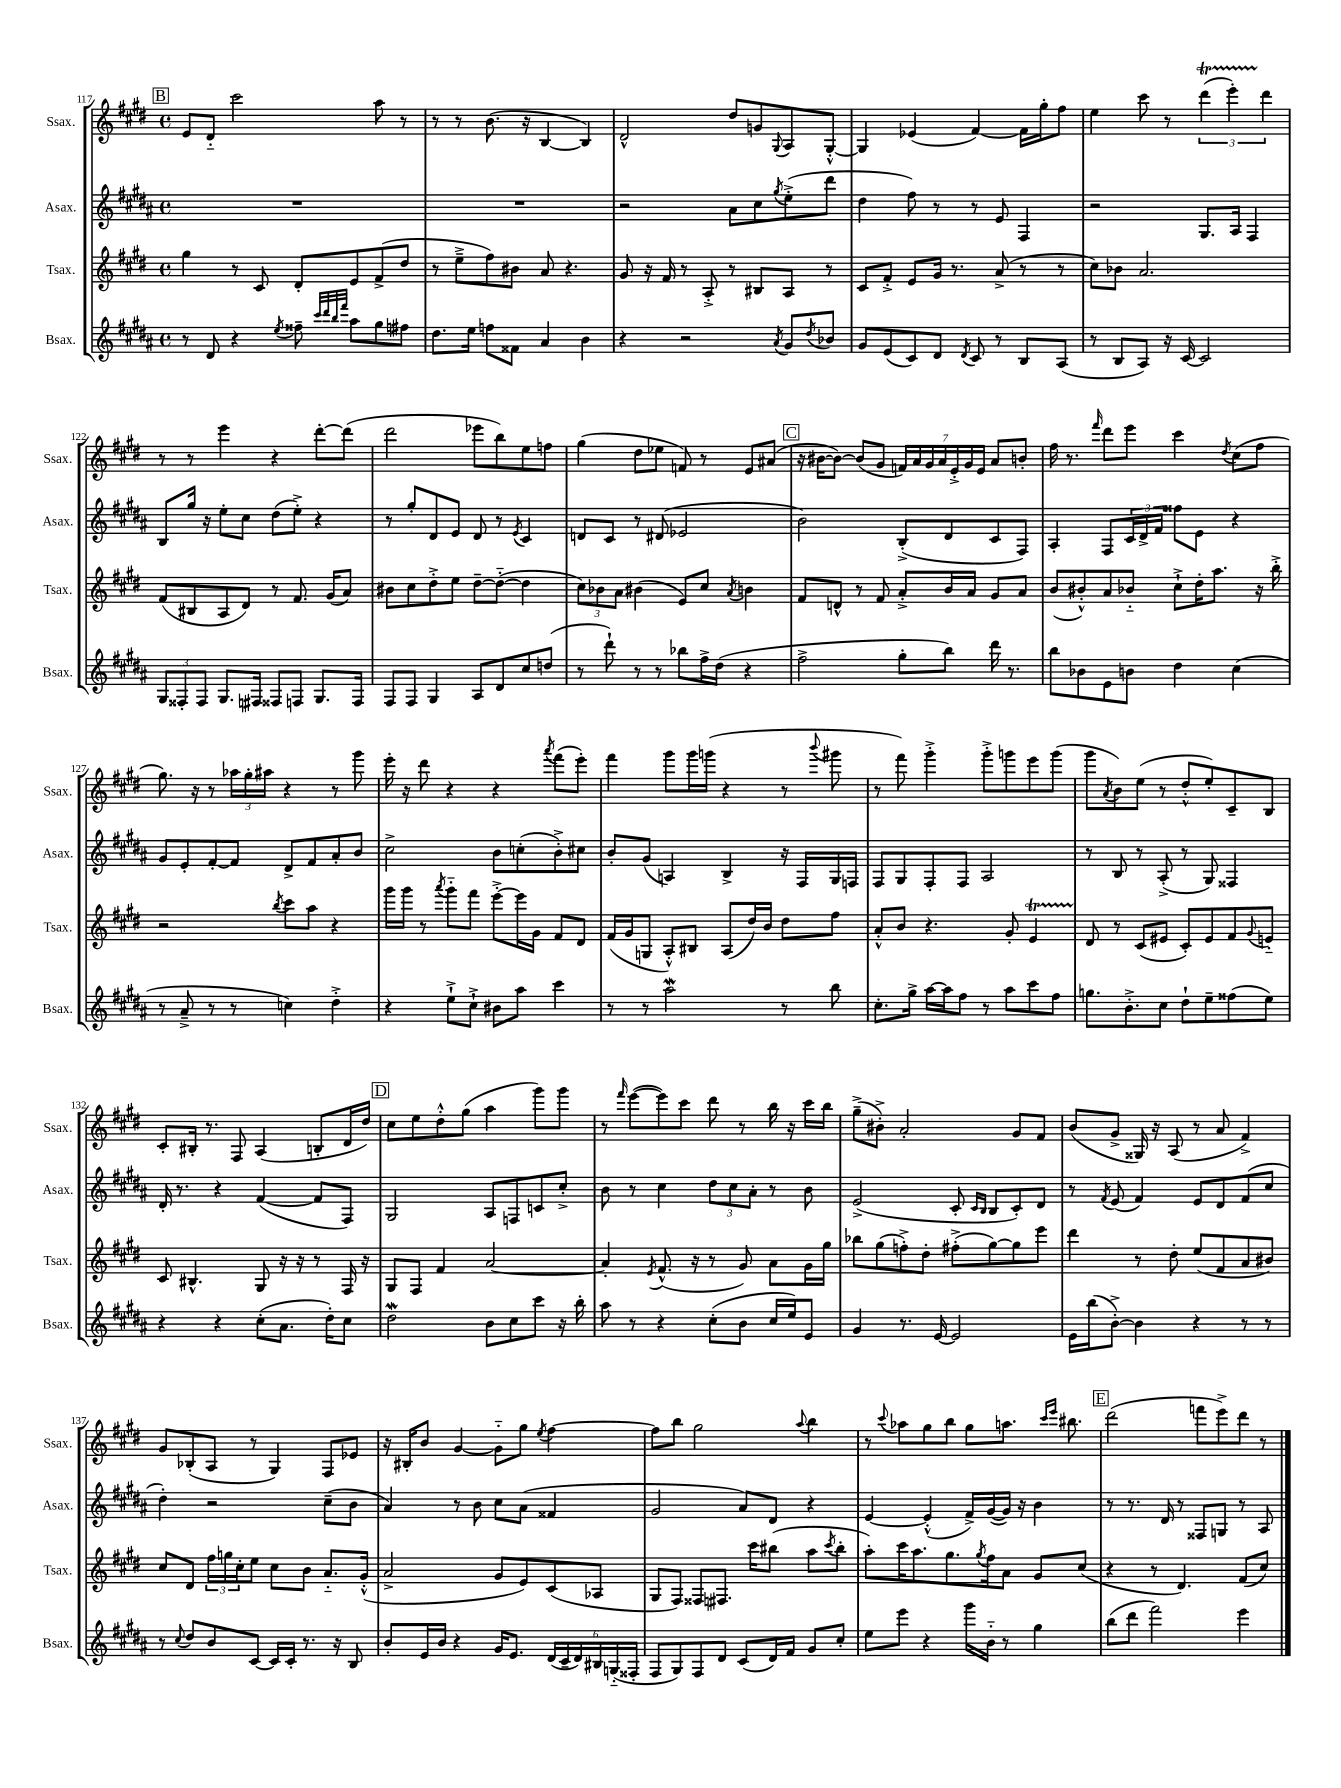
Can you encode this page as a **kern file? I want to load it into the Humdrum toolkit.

**kern	**kern	**kern	**kern
*part4	*part3	*part2	*part1
*staff4	*staff3	*staff2	*staff1
*I"Bsax.	*I"Tsax.	*I"Asax.	*I"Ssax.
*I'Bsax.	*I'Tsax.	*I'Asax.	*I'Ssax.
*clefG2	*clefG2	*clefG2	*clefG2
*k[f#c#g#d#a#]	*k[f#c#g#d#]	*k[f#c#g#d#a#]	*k[f#c#g#d#]
*M4/4	*M4/4	*M4/4	*M4/4
*met(c)	*met(c)	*met(c)	*met(c)
!!LO:REH:place=s1:t=B
=117	=117	=117	=117
8r	4gg#\	1r	8e/L
8d#/	.	.	8d#/J
4r	8r	.	2ccc#\
.	8c#/	.	.
8qee/	.	.	.
8ff##X~\	8d#'/L	.	.
32qqccc#/LLL	.	.	.
32qqddd#/	.	.	.
32qqbb/	.	.	.
32qqfff#/JJJ	.	.	.
8aa#\L	8e/	.	.
8gg#\	(8f#^/	.	8aa\
8ff#X\J	8dd#/J	.	8r
=118	=118	=118	=118
8.dd#\L	8r	1r	8r
.	8ee~^\L	.	8r
16ee\Jk	.	.	.
8ffn\L	8ff#\)	.	(8.b\
8f##X\J	8b#X\J	.	.
.	.	.	16r
4a#/	8a/	.	[4B/
.	4.r	.	.
4b\	.	.	4B/])
=119	=119	=119	=119
4r	8g#/	2r	2d#^^/
.	16r	.	.
.	16f#/	.	.
2r	8r	.	.
.	8A'^/	.	.
.	8r	8a#\L	8dd#/L
.	8B#X/L	8cc#\	8gn/
8qa#/	.	8qgg#/	8qqG#/
8g#/L	8A/J	(8ee'^\	8A/
8qdd#/	.	.	.
8b-X/J	8r	8ddd#\J	[8G#'^^/J
=120	=120	=120	=120
8g#/L	8c#/L	4dd#\	4G#/]
(8e/	8f#'^/J	.	.
8c#/)	8e/L	8ff#\)	(4e-X/
8d#/J	16g#/Jk	8r	.
.	8.r	.	.
8qd#/	.	.	.
8c#/	.	8r	[4f#/)
8r	(8a^/	8e/	.
8B/L	8r	4F#/	16f#\LL]
.	.	.	16gg#'\J
(8A#/J	8r	.	8ff#\J
=121	=121	=121	=121
8r	8cc#\L)	2r	4ee\
8B/L	8b-X\J	.	.
8A#/J)	2.a/	.	8ccc#\
16r	.	.	8r
[16c#/	.	.	.
2c#/]	.	8.G#/L	(6ddd#t\
.	.	.	6eeeTTT'\)
.	.	16A#/Jk	.
.	.	4F#/	.
.	.	.	6ddd#\
!!LO:LB:g=z
=122	=122	=122	=122
12G#/L	(8f#/L	8B/L	8r
12F##X'/	.	.	.
.	8B#X/	16gg#/Jk	8r
12F##/J	.	.	.
.	.	16r	.
8.G#/L	8A/	8ee'\L	4eee\
.	8d#/J)	8cc#\J	.
16F#X/Jk	.	.	.
8F##X/L	8r	(8dd#\L	4r
8Fn/J	8.f#/	8ee'^\J)	.
8.G#/L	.	4r	[8ddd#'\L
.	(16g#/KL	.	.
.	8a/J)	.	(8ddd#\J]
16F/Jk	.	.	.
=123	=123	=123	=123
8F#/L	8b#X\L	8r	2ddd#\
8F#/J	8cc#\	8gg#'/L	.
4G#/	8dd#'^\	8d#/	.
.	8ee\J	8e/J	.
8A#/L	[8dd#~\L	8d#/	8eee-X\L
8d#/	(8dd#\J_	8r	8bb\)
.	.	8qe/	.
8cc#/	4dd#\]	4c#/	8ee\
(8ddn/J	.	.	8ffn\J
=124	=124	=124	=124
8r	12cc#\L)	8dn/L	(4gg#\
.	12b-X\	.	.
8ddd#`\)	.	8c#/J	.
.	12a\J	.	.
8r	(4b#X\	8r	8dd#\L
8r	.	(8d#X/	8ee-X\J
8bb-X\L	8e/L)	2e-X/	8fn/)
16ff#^\L	8cc#/J	.	8r
(16dd#\JJ	.	.	.
.	8qa/	.	.
4r	4bn\	.	8e/L
.	.	.	(8a#X/J
!!LO:REH:place=s1:t=C
=125	=125	=125	=125
2ff#^\	8f#/L	2b\)	16r
.	.	.	[16b#X\KL
.	8dn^^/J	.	8b#\J_)
.	8r	.	(8b#/L]
.	8f#/	.	8g#/J
8gg#'\L	8a'^/L	(8B'^/L	28fn/LL)
.	.	.	28a/
.	.	.	28g#/
.	.	.	28a/
8bb\J)	16b/L	8d#/	.
.	.	.	28e'^/
.	.	.	28g#/
.	16a/JJ	.	.
.	.	.	28e/JJ
16ddd#\	8g#/L	8c#/	8a/L
8.r	.	.	.
.	8a/J	8F#/J)	8bn'/J
=126	=126	=126	=126
8bb\L	(8b/L	4A#'/	16ff#\
.	.	.	8.r
8b-X\	8b#X'^^/)	.	.
.	.	.	16qqfff#/
8e\	8a/	8F#/L	8ddd#\L
8bn\J	8b-X/J	24c#/L	8eee\J
.	.	24d#^/	.
.	.	24f#/JJ	.
4dd#\	8cc#`^\L	8ff##X\L	4ccc#\
.	16dd#'\K	8e\J	.
.	8.aa\J	.	.
.	.	.	8qdd#/
(4cc#\	.	4r	(8cc#\L
.	16r	.	8ff#\J
.	16bb'^\	.	.
!!LO:LB:g=z
=127	=127	=127	=127
8r	2r	8g#/L	8.gg#\)
8a#~^/	.	8e'/	.
.	.	.	16r
8r	.	[8f#'/	8r
8r	.	8f#/J]	24aa-X\LL
.	.	.	24gg#'\
.	.	.	24aa#X\JJ
.	8qbb/	.	.
4ccn\)	8ccc#\L	8d#^/L	4r
.	8aa\J	8f#/	.
4dd#'^\	4r	8a#'/	8r
.	.	8b/J	8ggg#\
=128	=128	=128	=128
4r	16ggg#\LL	2cc#^\	16eee'\
.	16ggg#\JJ	.	16r
.	8r	.	8ddd#\
.	8qaaa/	.	.
8ee`^\L	8ggg#\L	.	4r
8cc#`^\J	8fff#\J	.	.
8b#X\L	[8eee'^\L	8b\L	4r
8aa#\J	16eee\L]	(8ccn'\	.
.	16g#\JJ	.	.
.	.	.	8qaaa/
4ccc#\	8f#/L	8b'^\)	(8fff#\L
.	8d#/J	8cc#X\J	8eee'\J)
=129	=129	=129	=129
8r	(16f#/LL	8b'/L	4fff#\
.	16g#/J	.	.
8r	8Gn/J	(8g#/J	.
2aa#W\	8A'^^/L)	4An/)	8ggg#\L
.	8B#X/J	.	16ggg#\L
.	.	.	(16gggn\JJ
.	(8A/L	4B^/	4r
.	16dd#/L)	.	.
.	16b/JJ	.	.
8r	8dd#\L	16r	8r
.	.	16F#/LL	.
.	.	.	8qqbbb/
8bb\	8ff#\J	16G#/	8ggg#X\
.	.	16Fn/JJ	.
=130	=130	=130	=130
8.cc#'\L	8a'^^/L	8F#/L	8r
.	8b/J	8G#/	8fff#\)
16gg#^\Jk	.	.	.
[16aa#\LL	4.r	8F#'/	4ggg#'^\
16aa#\J]	.	.	.
8ff#\J	.	8F#/J	.
8r	.	2A#/	8ggg#'^\L
8aa#\L	8g#'/	.	8gggn\
8ccc#\	4eT/	.	8eee\
8ff#\J	.	.	(8ggg\J
=131	=131	=131	=131
8.ggn\L	8d#/	8r	8ggg#\L
.	.	.	8qa/
.	8r	8B/	8b\)
8.b'^\	.	.	.
.	(8c#/L	8r	(8ee\J
8cc#\J	8e#X/J	(8A#'^/	8r
8dd#`\L	8c#'/L)	8r	8dd#'^^/L
8ee~\	8e#/	8G#/)	8ee'/)
(8ff##X\	8f#/	4F##X/	8c#~/
.	8qqg#/	.	.
8ee\J)	8en/J	.	8B/J
!!LO:LB:g=z
=132	=132	=132	=132
4r	8c#/	16d#'/	8c#'/L
.	.	8.r	.
.	4.B#X^^/	.	16B#X'/Jk
.	.	.	8.r
4r	.	4r	.
.	.	.	8F#/
(8cc#'\L	8G#/	([4f#/	(4A/
8.a#\J	16r	.	.
.	16r	.	.
.	8r	8f#/L]	8Bn'/L
16dd#'\KL)	.	.	.
8cc#\J	16F#/	8F#/J)	16d#/L
.	16r	.	16dd#/JJ)
!!LO:REH:place=s1:t=D
=133	=133	=133	=133
2dd#W\	8G#/L	2G#/	8cc#\L
.	8F#/J	.	8ee\
.	4f#/	.	8dd#'^^\
.	.	.	(8gg#\J
8b\L	[2a/	8A#/L	4aa\
8cc#\	.	8Fn/	.
8ccc#\J	.	8cn/	8ggg#\L)
16r	.	8cc#'^/J	8ggg#\J
16bb'\	.	.	.
=134	=134	=134	=134
8aa#\	4a'/]	8b\	8r
.	.	.	16qqfff#/
8r	.	8r	([8eee\L
.	8qe/	.	.
4r	(8.f#^^/	4cc#\	8eee\])
.	.	.	8ccc#\J
.	16r	.	.
(8cc#'\L	8r	12dd#\L	8ddd#\
.	.	12cc#\	.
8b\J	8g#/)	.	8r
.	.	12a#'\J	.
16cc#/LL	8a\L	8r	16bb\
16ee/J)	.	.	16r
8e/J	16g#\L	8b\	16ccc#\LL
.	16gg#\JJ	.	16bb\JJ
=135	=135	=135	=135
4g#/	8bb-X\L	(2e^/	(8gg#~^\L
.	(8gg#\	.	8b#X'^\J)
8.r	8ffn'^\)	.	2a'/
.	8dd#'\J	.	.
[16e/	.	.	.
2e/]	(8ff#X'^\L	8c#'/	.
.	.	16qqc#/LL	.
.	.	16qqB/JJ	.
.	[8gg#\)	8B/L	.
.	8gg#\]	8c#'/)	8g#/L
.	8eee\J	8d#/J	8f#/J
=136	=136	=136	=136
16e\LL	4ddd#\	8r	(8b/L
(16bb\J	.	.	.
.	.	8qf#/	.
[8b'^\J)	.	(8e/	8g#^/J
4b\]	8r	4f#/)	16G##X/)
.	.	.	16r
.	8dd#'\	.	(8A/
4r	(8ee/L	8e/L	8r
.	8f#/	8d#/	8a/
8r	8a/	(8f#/	4f#^/)
8r	8b#X/J)	8cc#/J	.
!!LO:LB:g=z
=137	=137	=137	=137
8r	8cc#/L	4dd#'\)	8g#/L
8qqcc#/	.	.	.
8dd#/L	8d#/J	.	(8B-X'/
8b/	24ff#\LL	2r	8A/J
.	24ggn\	.	.
.	24cc#'\J	.	.
[8c#/J	8ee\J	.	8r
16c#/LL]	8cc#\L	.	4G#/)
16c#'/JJ	.	.	.
8.r	8b\J	.	.
.	8.a/L	(8cc#~\L	8F#/L
16r	.	.	.
8B/	.	8b\J	8e-X/J
.	(16g#'^^/Jk	.	.
=138	=138	=138	=138
8b'/L	2a^/	4a#/)	16r
.	.	.	16B#X'/KL
16e/L	.	.	8b/J
16b/JJ	.	.	.
4r	.	8r	[4g#/
.	.	8b\	.
16g#/KL	8g#/L	8cc#\L	8g#\L]
8.e/J	.	.	.
.	8e/)	(8a#\J	8gg#\J
.	.	.	8qee/
(24d#/LL	(8c#/	4f##X/	[4ff#\
24c#~/	.	.	.
24d#/)	.	.	.
24B#X/	8A-X/J	.	.
(24Gn/	.	.	.
24F##X'/JJ	.	.	.
=139	=139	=139	=139
8F#/L	8G#/L	2g#/	8ff#\L]
8G#/)	8F#/J)	.	8bb\J
8F#/	8F##X/L	.	2gg#\
8d#/J	8.F#X/J	.	.
(8c#/L	.	8a#/L)	.
.	16ccc#\KL	.	.
16d#/L)	(8bb#X\J	8d#/J	.
16f#/JJ	.	.	.
.	.	.	8qqaa/
8g#/L	8aa\L	4r	4bb\
.	8qccc#/	.	.
8cc#'/J	8bb#'\J	.	.
=140	=140	=140	=140
8ee\L	8aa'\L)	[4e/	8r
.	.	.	8qqccc#/
8eee\J	16ccc#\K	.	8aa-X\L
.	8.aa\	.	.
4r	.	(4e'^^/]	8gg#\
.	8.gg#\	.	8bb\J
16ggg#\LL	.	16f#^/LL)	8gg#\L
.	8qgg#/	.	.
16b\JJ	16ff#\k	([16g#/	.
8r	8a\J	16g#/JJ])	8.aan\J
.	.	16r	.
4gg#\	8g#/L	4b\	.
.	.	.	16qqccc#/LL
.	.	.	16qqeee/JJ
.	.	.	8.bb#X\
.	(8cc#/J	.	.
!!LO:REH:place=s1:t=E
=141	=141	=141	=141
(8bb\L	4r	8r	(2ddd#\
8ddd#\J	.	8.r	.
2fff#\)	8r	.	.
.	.	16d#/	.
.	4.d#/)	8r	.
.	.	8F##X/L	8fffn\L
.	.	8Gn/J	8eee^\)
4eee\	(8f#/L	8r	8ddd#\J
.	8cc#/J)	8A#/	8r
==	==	==	==
*-	*-	*-	*-
